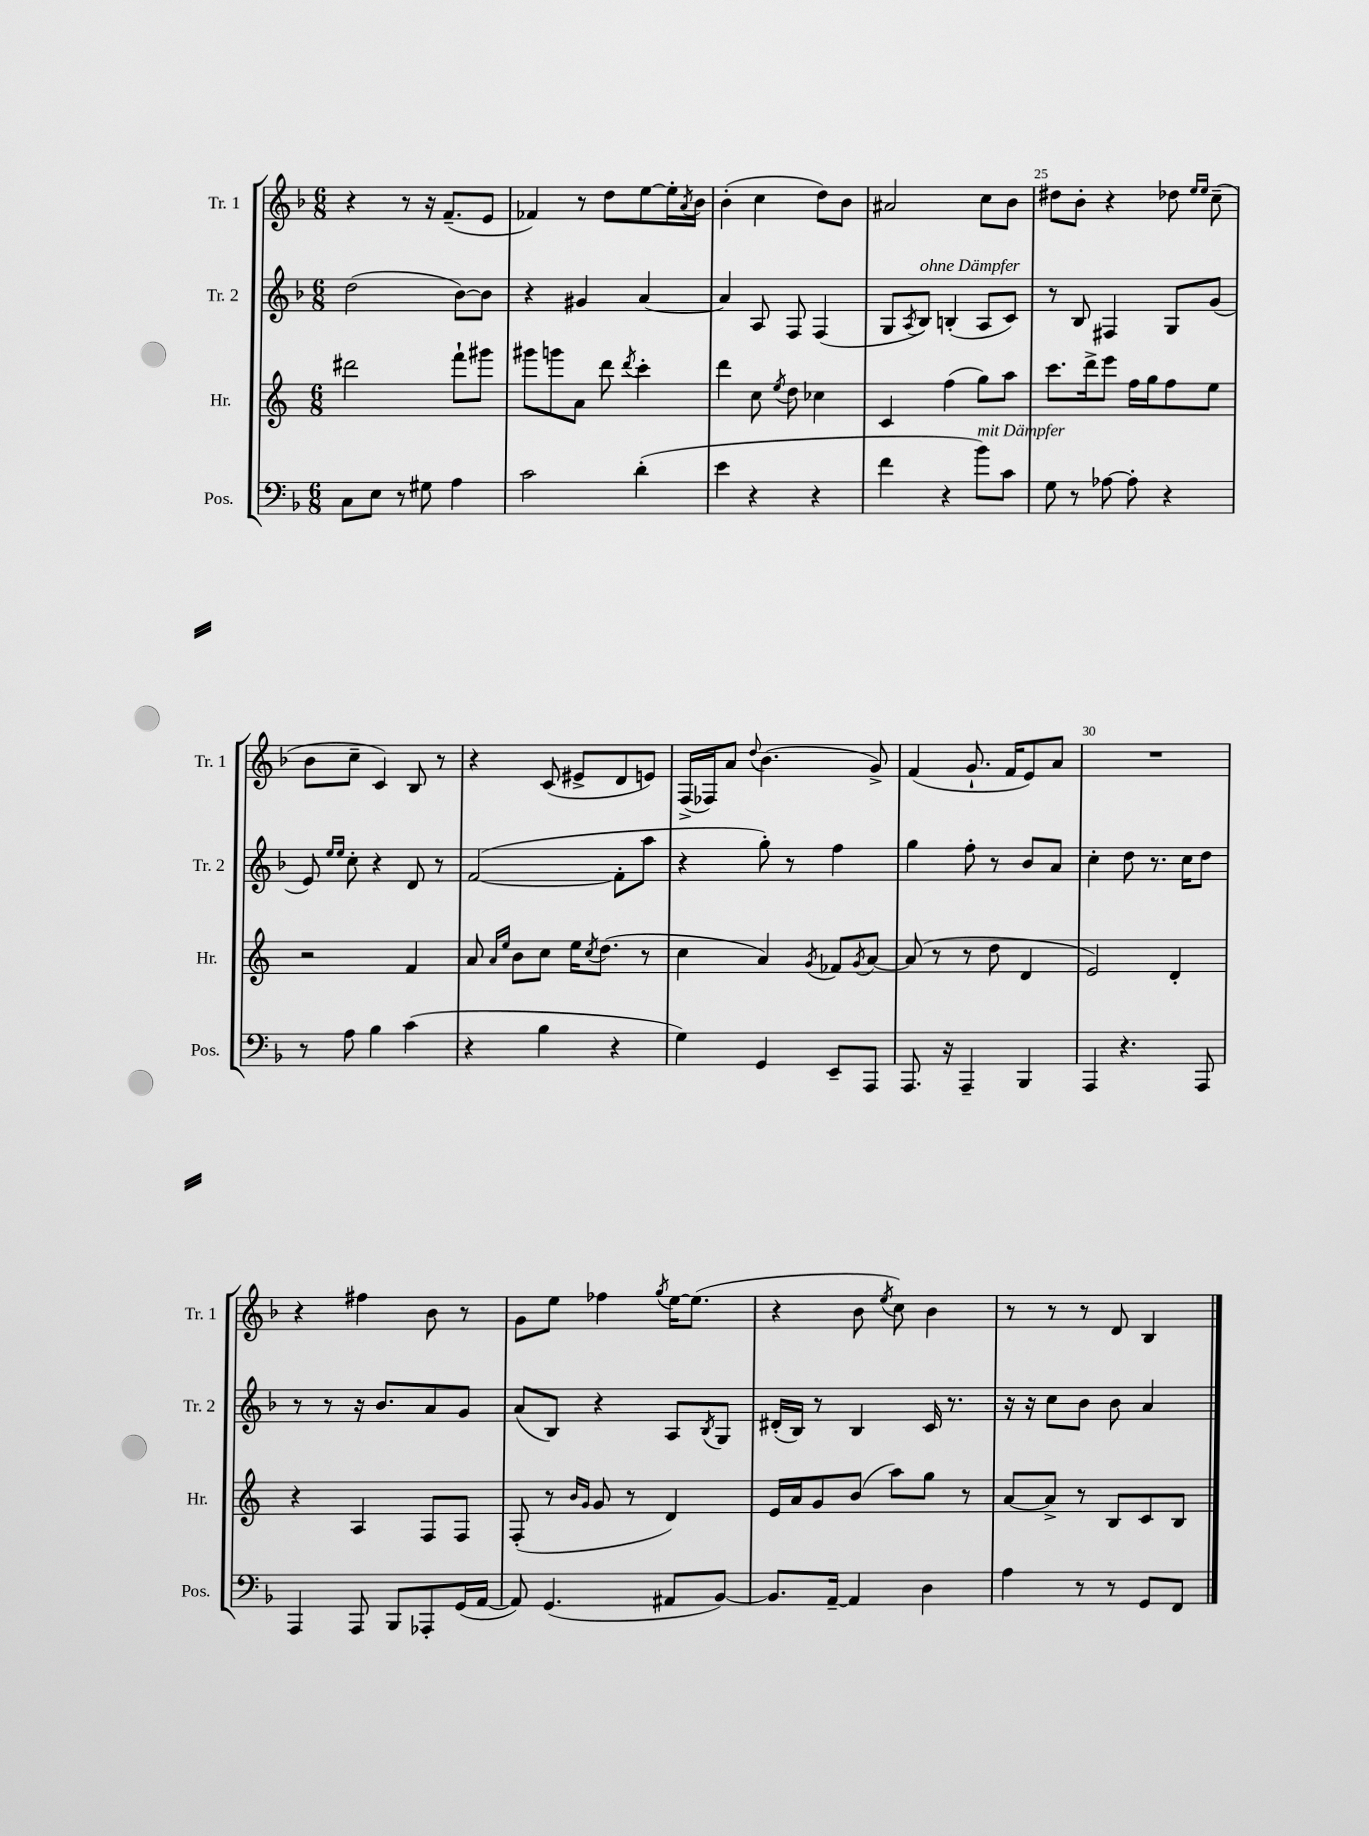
<<
\new StaffGroup <<
\new Staff = "s0" \with { instrumentName = "Tr. 1" shortInstrumentName = "Tr. 1" } {
    \clef treble \key f \major \numericTimeSignature \time 6/8
    r4 r8 r16 f'8.--( e'8 |
    fes'4) r8 d''8 e''8~ e''16-. \acciaccatura { a'8 } bes'16 |
    bes'4-.( c''4 d''8) bes'8 |
    ais'2 c''8 bes'8 |
    dis''8 bes'8-. r4 des''8 \grace { e''16 e''16 } c''8--( |
    bes'8 c''8-- c'4) bes8 r8 |
    r4 c'8( eis'8-> d'8 e'8) |
    f16->( fes16) a'8 \appoggiatura { d''8 } bes'4.( g'8->) |
    f'4( g'8.-! f'16 e'8) a'8 |
    R2. |
    r4 fis''4 bes'8 r8 |
    g'8 e''8 fes''4 \acciaccatura { g''8 } e''16~ e''8.( |
    r4 bes'8 \acciaccatura { e''8 } c''8) bes'4 |
    r8 r8 r8 d'8 bes4 \bar "|." |
}
\new Staff = "s1" \with { instrumentName = "Tr. 2" shortInstrumentName = "Tr. 2" } {
    \clef treble \key f \major \numericTimeSignature \time 6/8
    d''2( bes'8~) bes'8 |
    r4 gis'4 a'4~ |
    a'4 a8 f8 f4( |
    g8 \acciaccatura { a8 } bes8^\markup { \italic "ohne Dämpfer" }) b4-.( a8 c'8) |
    r8 bes8 fis4 g8 g'8( |
    e'8) \grace { e''16 e''16 } c''8-. r4 d'8 r8 |
    f'2~( f'8-. a''8 |
    r4 g''8-.) r8 f''4 |
    g''4 f''8-. r8 bes'8 a'8 |
    c''4-. d''8 r8. c''16 d''8 |
    r8 r8 r16 bes'8. a'8 g'8 |
    a'8( bes8) r4 a8 \acciaccatura { bes8 } g8 |
    dis'16-.( bes16) r8 bes4 c'16 r8. |
    r16 r16 c''8 bes'8 bes'8 a'4 \bar "|." |
}
\new Staff = "s2" \with { instrumentName = "Hr." shortInstrumentName = "Hr." } {
    \clef treble \key c \major \numericTimeSignature \time 6/8
    dis'''2 f'''8-! gis'''8 |
    gis'''8 g'''8 a'8 d'''8 \acciaccatura { d'''8 } c'''4-. |
    d'''4 c''8 \acciaccatura { e''8 } d''8 ces''4 |
    c'4 f''4( g''8) a''8 |
    c'''8. d'''16-> e'''8 f''16 g''16 f''8 e''8 |
    r2 f'4 |
    a'8 \grace { a'16 e''16 } b'8 c''8 e''16 \acciaccatura { c''8 } d''8.( r8 |
    c''4 a'4) \acciaccatura { g'8 } fes'8 \acciaccatura { g'8 } a'8~ |
    a'8( r8 r8 d''8 d'4 |
    e'2) d'4-. |
    r4 a4 f8 f8 |
    f8-.( r8 \grace { b'16 g'16 } g'8 r8 d'4) |
    e'16 a'16 g'8 b'8( a''8) g''8 r8 |
    a'8~ a'8-> r8 b8 c'8 b8 \bar "|." |
}
\new Staff = "s3" \with { instrumentName = "Pos." shortInstrumentName = "Pos." } {
    \clef bass \key f \major \numericTimeSignature \time 6/8
    c8 e8 r8 gis8 a4 |
    c'2 d'4-.( |
    e'4 r4 r4 |
    f'4 r4 bes'8^\markup { \italic "mit Dämpfer" }) c'8 |
    g8 r8 aes8~ aes8-. r4 |
    r8 a8 bes4 c'4( |
    r4 bes4 r4 |
    g4) g,4 e,8-- a,,8 |
    a,,8. r16 a,,4-- bes,,4 |
    a,,4 r4. a,,8 |
    a,,4 a,,8 bes,,8 aes,,8-. g,16( a,16~ |
    a,8) g,4.( ais,8 bes,8~) |
    bes,8. a,16~-- a,4 d4 |
    a4 r8 r8 g,8 f,8 \bar "|." |
}
>>
>>
\layout { \context { \Score currentBarNumber = #21 \override BarNumber.break-visibility = ##(#f #t #t) barNumberVisibility = #(every-nth-bar-number-visible 5) } }
